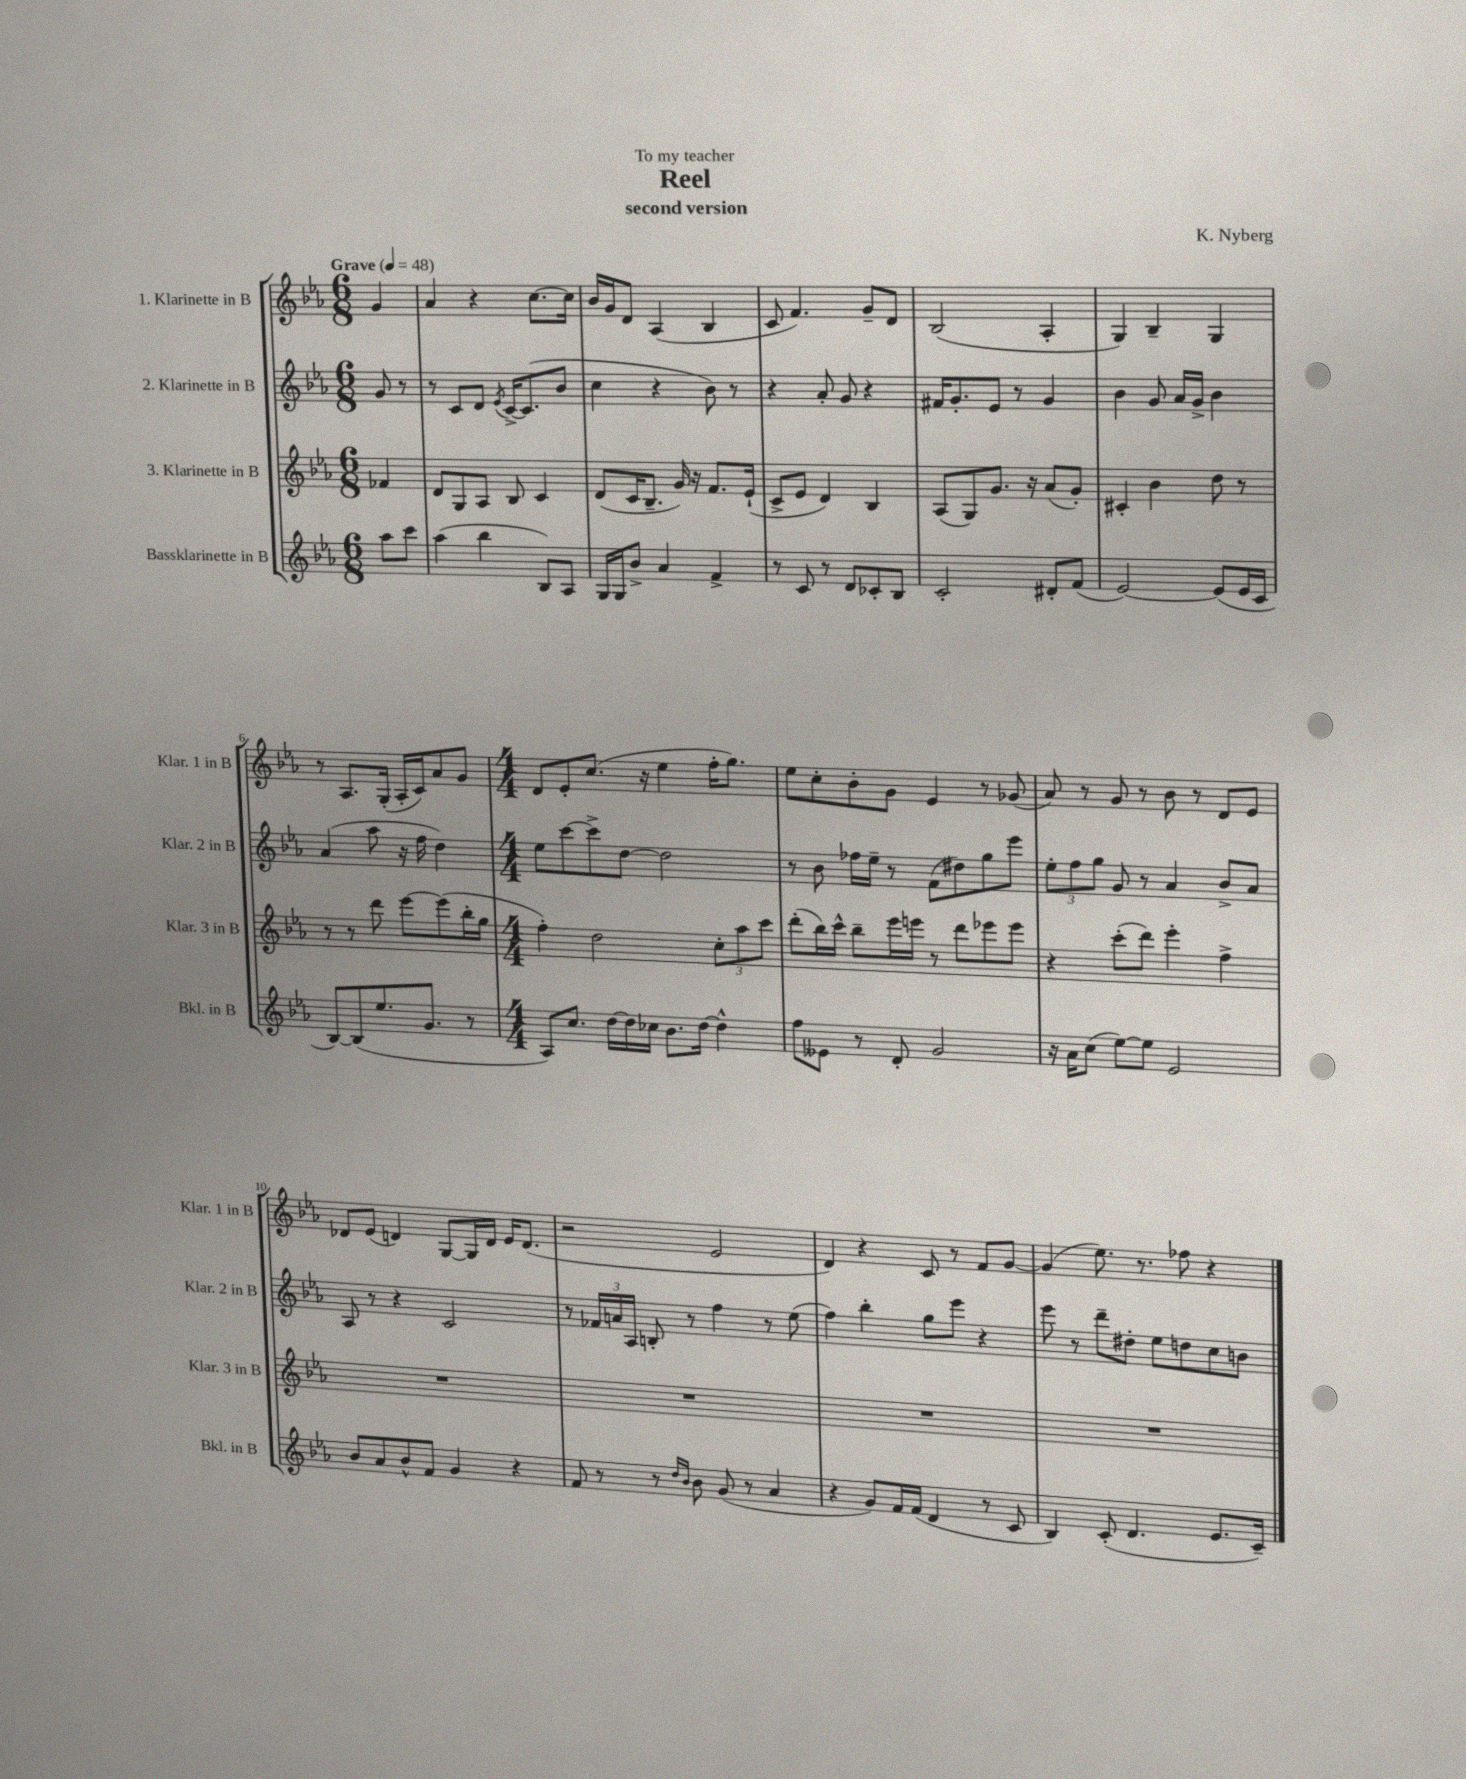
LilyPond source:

\header { title = "Reel" composer = "K. Nyberg" subtitle = "second version" dedication = "To my teacher" }
<<
\new StaffGroup <<
\new Staff = "s0" \with { instrumentName = "1. Klarinette in B" shortInstrumentName = "Klar. 1 in B" } {
    \clef treble \key ees \major \numericTimeSignature \time 6/8 \partial 4 \tempo "Grave" 4 = 48
    g'4 |
    aes'4 r4 c''8.~ c''16 |
    bes'16 g'16 d'8 aes4( bes4 |
    c'8 f'4.) g'8-- d'8 |
    bes2( aes4-. |
    g4) bes4-- g4 |
    r8 aes8. g16-.( aes16-. c'16) aes'8 g'8 |
    \numericTimeSignature \time 4/4 d'8 ees'8-. c''8.( r16 ees''4 f''16-. g''8.) |
    ees''8 c''8-. bes'8-. g'8 ees'4 r8 ges'8( |
    aes'8) r8 g'8 r8 bes'8 r8 d'8 ees'8 |
    des'8 ees'8( d'4) g8~ g16 d'16 ees'16 d'8.( |
    r2 ees'2 |
    d'4) r4 c'8 r8 f'8 g'8~ |
    g'4( ees''8.) r8. fes''8 r4 \bar "|." |
}
\new Staff = "s1" \with { instrumentName = "2. Klarinette in B" shortInstrumentName = "Klar. 2 in B" } {
    \clef treble \key ees \major \numericTimeSignature \time 6/8 \partial 4
    g'8 r8 |
    r8 c'8 d'8 \acciaccatura { ees'8 } c'16~-> c'8.( bes'8 |
    c''4 r4 bes'8) r8 |
    r4 aes'8-. g'8 r4 |
    fis'16 g'8.-. ees'8 r8 g'4 |
    bes'4 g'8 aes'16 g'16-> bes'4 |
    aes'4( aes''8 r16 f''16 d''4) |
    \numericTimeSignature \time 4/4 ees''8 c'''8~ c'''8-> d''8~ d''2 |
    r8 bes'8 fes''16 ees''16-- r8 f'8( dis''8) g''8 ees'''8 |
    \tuplet 3/2 { ees''8-. f''8 g''8 } g'8 r8 aes'4 bes'8-> aes'8 |
    aes8 r8 r4 c'2 |
    r8 \tuplet 3/2 { fes'16 a'16 aes16 } b8-. r8 f''4 r8 ees''8( |
    f''4) bes''4-. g''8 ees'''8 r4 |
    ees'''8 r8 d'''8-- dis''8-. ees''8 d''8 c''8 b'8 \bar "|." |
}
\new Staff = "s2" \with { instrumentName = "3. Klarinette in B" shortInstrumentName = "Klar. 3 in B" } {
    \clef treble \key ees \major \numericTimeSignature \time 6/8 \partial 4
    fes'4 |
    d'8 g8 aes8 bes8 c'4 |
    d'8( c'16 bes8.-- g'16) r16 f'8. ees'16-!( |
    c'8-> ees'8 d'4) bes4 |
    aes8( g8) g'8. r16 aes'8( g'8-.) |
    cis'4-. bes'4 d''8 r8 |
    r8 r8 d'''8 ees'''8~ ees'''8( bes''16-. g''16 |
    \numericTimeSignature \time 4/4 f''4-.) d''2 \tuplet 3/2 { c''8-. aes''8 c'''8 } |
    d'''8-.( bes''16) c'''16-^ bes''8-- ees'''16 e'''16 r8 d'''8 ees'''8 ees'''8 |
    r4 c'''8-.( d'''8) ees'''4-. f''4-> |
    R1 |
    R1 |
    R1 |
    R1 \bar "|." |
}
\new Staff = "s3" \with { instrumentName = "Bassklarinette in B" shortInstrumentName = "Bkl. in B" } {
    \clef treble \key ees \major \numericTimeSignature \time 6/8 \partial 4
    aes''8 c'''8 |
    aes''4( bes''4 bes8) aes8 |
    g16 g16 bes'8-> aes'4 f'4-> |
    r8 c'8 r8 d'8 ces'8-. bes8 |
    c'2-. dis'8-. f'8( |
    ees'2~) ees'8( ees'16 c'16 |
    bes8~) bes8( ees''8. g'8. r8 |
    \numericTimeSignature \time 4/4 aes8) c''8. d''16~ d''16 ces''16 bes'8. d''16~ d''4-^ |
    f''8 eeses'8 r8 d'8-. g'2 |
    r16 aes'16 c''8( ees''8~) ees''8 ees'2 |
    bes'8 aes'8 bes'8-^ f'8 g'4 r4 |
    f'8 r8 r8 \grace { d''16 bes'16 } bes'8 g'8( r8 aes'4 |
    r4 g'8) f'16 f'16( d'4 r8 c'8 |
    bes4) c'8-.( d'4. ees'8. c'16--) \bar "|." |
}
>>
>>
